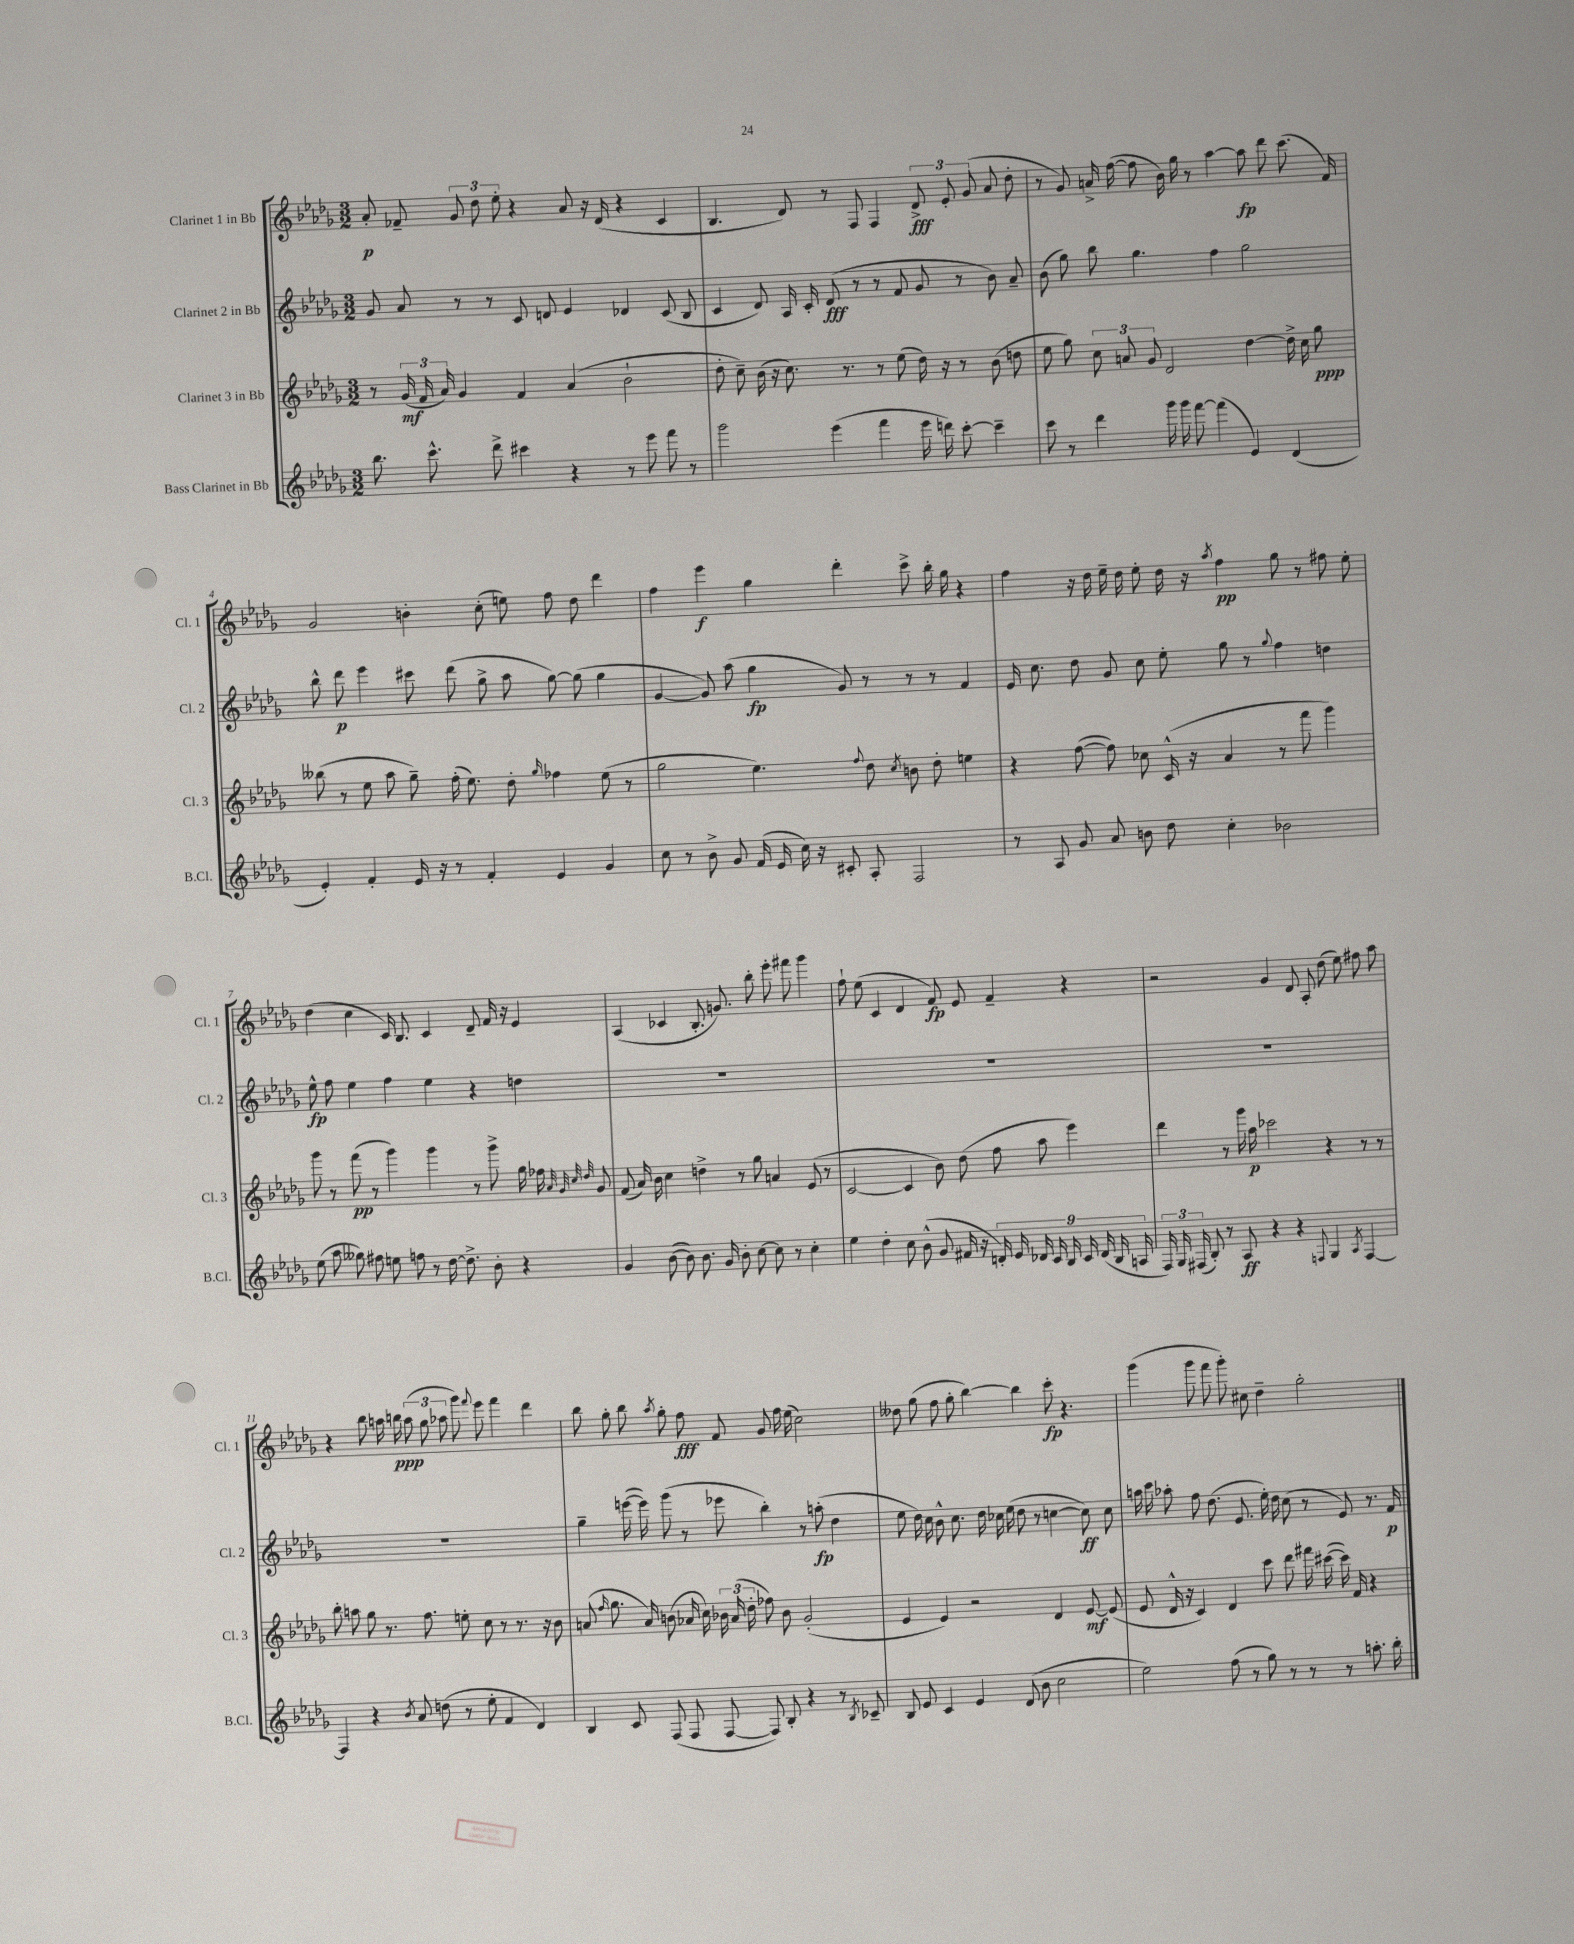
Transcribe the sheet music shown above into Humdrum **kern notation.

**kern	**dynam	**kern	**dynam	**kern	**dynam	**kern	**dynam
*part4	*part4	*part3	*part3	*part2	*part2	*part1	*part1
*staff4	*staff4	*staff3	*staff3	*staff2	*staff2	*staff1	*staff1
*I"Bass Clarinet in Bb	*	*I"Clarinet 3 in Bb	*	*I"Clarinet 2 in Bb	*	*I"Clarinet 1 in Bb	*
*I'B.Cl.	*	*I'Cl. 3	*	*I'Cl. 2	*	*I'Cl. 1	*
*clefG2	*	*clefG2	*	*clefG2	*	*clefG2	*
*k[b-e-a-d-g-]	*	*k[b-e-a-d-g-]	*	*k[b-e-a-d-g-]	*	*k[b-e-a-d-g-]	*
*M3/2	*	*M3/2	*	*M3/2	*	*M3/2	*
=1	=1	=1	=1	=1	=1	=1	=1
8.bb-\	.	8r	.	8g-/	.	8a-'/	p
.	.	(24g-/	mf	8a-/	.	8f-X~/	.
.	.	24f/	.	.	.	.	.
8.ccc^^\	.	.	.	.	.	.	.
.	.	24a-/)	.	.	.	.	.
.	.	4g-/	.	8r	.	12g-/	.
.	.	.	.	.	.	12dd-\	.
8ddd-^\	.	.	.	8r	.	.	.
.	.	.	.	.	.	12ee-'\	.
4ccc#X\	.	4f/	.	8c/	.	4r	.
.	.	.	.	8dn/	.	.	.
4r	.	(4a-/	.	4e-/	.	8a-/	.
.	.	.	.	.	.	16r	.
.	.	.	.	.	.	(16d-/	.
8r	.	2b-`\	.	4d-X/	.	4r	.
8eee-\	.	.	.	.	.	.	.
8fff\	.	.	.	(8c/	.	4c/	.
8r	.	.	.	8B-/	.	.	.
=2	=2	=2	=2	=2	=2	=2	=2
2ggg-\	.	8dd-'\	.	4c/	.	4.B-/	.
.	.	8cc~\)	.	.	.	.	.
.	.	(16b-\	.	8d-/)	.	.	.
.	.	16r	.	.	.	.	.
.	.	8.cc\)	.	16A-/	.	8d-/)	.
.	.	.	.	16c'/	.	.	.
(4eee-\	.	.	.	(8d-/	fff	8r	.
.	.	8.r	.	.	.	.	.
.	.	.	.	8r	.	8F/	.
4fff\	.	8r	.	8r	.	4F/	.
.	.	(8ee-\	.	8f/	.	.	.
16eee-\	.	16dd-\)	.	8g-/	.	12d-^/	fff
16dddn\)	.	16r	.	.	.	.	.
.	.	.	.	.	.	12e-'/	.
[8ccc'\	.	8r	.	8r	.	.	.
.	.	.	.	.	.	(12g-/	.
4ccc~\]	.	(8b-\	.	8b-\)	.	8a-/	.
.	.	8ddn\	.	8a-~/	.	8dd-'\	.
=3	=3	=3	=3	=3	=3	=3	=3
8ccc\	.	8ee-\	.	(8b-\	.	8r	.
8r	.	8gg-\)	.	8gg-\)	.	8g-/)	.
4ddd-\	.	12cc\	.	8bb-\	.	16an^/	.
.	.	.	.	.	.	([16ff\	.
.	.	12an/	.	.	.	.	.
.	.	.	.	4.gg-\	.	8ff\]	.
.	.	12g-/	.	.	.	.	.
16ggg-\	.	2d-/	.	.	.	16b-\)	.
16ggg-\	.	.	.	.	.	16gg-\	.
[8fff\	.	.	.	.	.	8r	.
(4fff\]	.	.	.	4ff\	.	[4aa-\	.
4e-/)	.	[4dd-\	.	2gg-\	.	8aa-\]	fp
.	.	.	.	.	.	8ddd-\	.
(4d-/	.	16dd-^\]	.	.	.	(8.ccc\	.
.	.	16cc\	.	.	.	.	.
.	.	8gg-\	ppp	.	.	.	.
.	.	.	.	.	.	16f/)	.
!!LO:LB:g=z
=4	=4	=4	=4	=4	=4	=4	=4
4e-'/)	.	(8bb--X\	.	8bb-^^\	.	2g-/	.
.	.	8r	.	8ddd-\	p	.	.
4f'/	.	8ee-\	.	4eee-\	.	.	.
.	.	8aa-\	.	.	.	.	.
16e-/	.	8gg-~\)	.	8ccc#X\	.	4bn'\	.
16r	.	.	.	.	.	.	.
8r	.	(16ff'\	.	(8ddd-\	.	.	.
.	.	8.ee-\)	.	.	.	.	.
4f'/	.	.	.	8gg-^\	.	(8cc'\	.
.	.	8dd-'\	.	8aa-\	.	8een\)	.
.	.	16qqgg-/	.	.	.	.	.
4e-/	.	4ff-X\	.	[8gg-\)	.	8ff\	.
.	.	.	.	(8gg-\]	.	8dd-\	.
4g-/	.	(8ee-\	.	4gg-\	.	4ddd-\	.
.	.	8r	.	.	.	.	.
=5	=5	=5	=5	=5	=5	=5	=5
8cc\	.	2gg-\	.	[4g-/	.	4ff\	.
8r	.	.	.	.	.	.	.
8b-^\	.	.	.	8g-/])	.	4eee-\	f
8g-/	.	.	.	(8aa-\	.	.	.
(16f/	.	4.ee-\)	.	4gg-\	fp	4gg-\	.
16e-/	.	.	.	.	.	.	.
16cc\)	.	.	.	.	.	.	.
16r	.	.	.	.	.	.	.
8c#X'/	.	.	.	8g-/)	.	4ddd-'\	.
.	.	8qqff/	.	.	.	.	.
8A-'/	.	8dd-\	.	8r	.	.	.
.	.	8qcc/	.	.	.	.	.
2F/	.	8bn\	.	8r	.	8ccc^\	.
.	.	8dd-'\	.	8r	.	16bb-'\	.
.	.	.	.	.	.	16gg-\	.
.	.	4een\	.	4f/	.	4r	.
=6	=6	=6	=6	=6	=6	=6	=6
8r	.	4r	.	16e-/	.	4ff\	.
.	.	.	.	8.cc\	.	.	.
8A-/	.	.	.	.	.	.	.
8g-/	.	([8ff\	.	8dd-\	.	16r	.
.	.	.	.	.	.	16dd-\	.
8a-/	.	8ff\])	.	8g-/	.	16ee-~\	.
.	.	.	.	.	.	16dd-\	.
8bn\	.	8cc-X\	.	8cc\	.	8ee-'\	.
8dd-\	.	(16c^^/	.	8ee-'\	.	16dd-\	.
.	.	16r	.	.	.	16r	.
.	.	.	.	.	.	8qaa-/	.
4cc'\	.	4a-/	.	8gg-\	.	4ff\	pp
.	.	.	.	8r	.	.	.
.	.	.	.	8qqgg-/	.	.	.
2b-X\	.	8r	.	4ff\	.	8gg-\	.
.	.	8fff\	.	.	.	8r	.
.	.	4ggg-\)	.	4ddn\	.	8ff#X\	.
.	.	.	.	.	.	8ee-'\	.
!!LO:LB:g=z
=7	=7	=7	=7	=7	=7	=7	=7
(8ee-\	.	8ggg-\	.	8ee-^^\	fp	(4dd-\	.
8aa-\	.	8r	.	8ff\	.	.	.
8gg--X\)	.	(8fff\	pp	4ee-\	.	4cc\	.
8ff#X\	.	8r	.	.	.	.	.
8een\	.	4ggg-\)	.	4ff\	.	16c/)	.
.	.	.	.	.	.	8.B-/	.
8ffn\	.	.	.	.	.	.	.
8r	.	4ggg-\	.	4ee-\	.	4c/	.
[16dd-\	.	.	.	.	.	.	.
8.dd-^\]	.	.	.	.	.	.	.
.	.	8r	.	4r	.	8d-~/	.
8b-'\	.	8ggg-^\	.	.	.	16f/	.
.	.	.	.	.	.	16r	.
4r	.	16gg-\	.	4ddn\	.	4e-/	.
.	.	16ff-X\	.	.	.	.	.
.	.	32qqa-/	.	.	.	.	.
.	.	32qqg-/	.	.	.	.	.
.	.	32qqcc/	.	.	.	.	.
.	.	32qqdd-/	.	.	.	.	.
.	.	8g-/	.	.	.	.	.
=8	=8	=8	=8	=8	=8	=8	=8
4g-/	.	(8f/	.	1.r	.	(4A-/	.
.	.	16a-/)	.	.	.	.	.
.	.	16b-\	.	.	.	.	.
([8b-\	.	4cc\	.	.	.	4c-X/	.
8b-\])	.	.	.	.	.	.	.
8.b-\	.	4ddn^\	.	.	.	8.B-'/	.
16g-/	.	.	.	.	.	8.gn/)	.
8b-'\	.	8r	.	.	.	.	.
[8cc\	.	8gg-\	.	.	.	8bb-'\	.
8cc\]	.	4an/	.	.	.	8eee-'\	.
8r	.	.	.	.	.	8fff#X\	.
4cc'\	.	(8e-/	.	.	.	4ggg-\	.
.	.	8r	.	.	.	.	.
=9	=9	=9	=9	=9	=9	=9	=9
4ee-\	.	[2c/	.	1.r	.	8ff`\	.
.	.	.	.	.	.	(8ee-\	.
4dd-'\	.	.	.	.	.	4c/	.
8cc\	.	4c/]	.	.	.	4d-/	.
(8b-^^\	.	.	.	.	.	.	.
8g-/	.	8b-\)	.	.	.	8f/)	fp
16f#X/	.	(8dd-\	.	.	.	8e-/	.
16r	.	.	.	.	.	.	.
18dn'/)	.	8ff\	.	.	.	4f~/	.
18e-/	.	.	.	.	.	.	.
18d-X/	.	.	.	.	.	.	.
.	.	8aa-\	.	.	.	.	.
18c/	.	.	.	.	.	.	.
18B-/	.	.	.	.	.	.	.
.	.	4eee-\)	.	.	.	4r	.
18c/	.	.	.	.	.	.	.
(18d-/	.	.	.	.	.	.	.
18B-/	.	.	.	.	.	.	.
18An/	.	.	.	.	.	.	.
=10	=10	=10	=10	=10	=10	=10	=10
24F/)	.	4ddd-\	.	1.r	.	2r	.
24G-/	.	.	.	.	.	.	.
(24F#X/	.	.	.	.	.	.	.
8B-'/)	.	.	.	.	.	.	.
8r	.	8r	.	.	.	.	.
8A-/	ff	16ggg-\	.	.	.	.	.
.	.	16aa-\	p	.	.	.	.
4r	.	2ccc-X\	.	.	.	4g-/	.
4r	.	.	.	.	.	8d-/	.
.	.	.	.	.	.	8A-'/	.
8qqFn/	.	.	.	.	.	.	.
4G-/	.	4r	.	.	.	(8dd-\	.
.	.	.	.	.	.	8ee-\)	.
8qA-/	.	.	.	.	.	.	.
[4F/	.	8r	.	.	.	8ff#X\	.
.	.	8r	.	.	.	8aa-\	.
!!LO:LB:g=z
=11	=11	=11	=11	=11	=11	=11	=11
4F/]	.	8bb-'\	.	1.r	.	4r	.
.	.	8aan\	.	.	.	.	.
4r	.	8gg-\	.	.	.	8bb-\	.
.	.	8.r	.	.	.	16aan\	.
.	.	.	.	.	.	16bbn\	ppp
8qb-/	.	.	.	.	.	.	.
8a-/	.	.	.	.	.	(12aa\	.
.	.	8.ff\	.	.	.	.	.
.	.	.	.	.	.	12gg-\	.
(8ddn\	.	.	.	.	.	.	.
.	.	.	.	.	.	12aa-X\	.
8r	.	8een'\	.	.	.	8ggg-\)	.
.	.	.	.	.	.	8qqfff/	.
8ee-'\	.	8cc\	.	.	.	8eee-\	.
4f/	.	8r	.	.	.	4fff\	.
.	.	8.r	.	.	.	.	.
4d-/)	.	.	.	.	.	4ddd-\	.
.	.	16r	.	.	.	.	.
.	.	8b-\	.	.	.	.	.
=12	=12	=12	=12	=12	=12	=12	=12
4B-/	.	(8an/	.	4gg-~\	.	8bb-\	.
.	.	16qqff/	.	.	.	.	.
.	.	8.gg-\	.	.	.	8gg-'\	.
8c/	.	.	.	([16eeen\	.	8bb-\	.
.	.	16a/)	.	16eee\])	.	.	.
.	.	.	.	.	.	8qaa-/	.
(8F/	.	(8bn\	.	(8ggg-\	.	8gg-'\	.
8F/	.	16a-X/	.	8r	.	8ff\	fff
.	.	16cc\)	.	.	.	.	.
[8F/	.	24b-X\	.	8eee-X\	.	8f/	.
.	.	(24a-/	.	.	.	.	.
.	.	24dd-'\	.	.	.	.	.
8F/])	.	8ff-X\)	.	4bb-'\)	.	8g-/	.
8B-'/	.	8b-\	.	.	.	16ff\	.
.	.	.	.	.	.	(16ee-\	.
4r	.	(2g-'/	.	8r	.	2cc\)	.
.	.	.	.	(8aan'\	fp	.	.
8r	.	.	.	4dd-\	.	.	.
8qB-/	.	.	.	.	.	.	.
8c-X~/	.	.	.	.	.	.	.
=13	=13	=13	=13	=13	=13	=13	=13
8B-/	.	4e-/	.	8ee-\	.	8dd--X\	.
8e-/	.	.	.	16dd-\)	.	(8gg-\	.
.	.	.	.	16cc\	.	.	.
4c/	.	4e-/)	.	8b-^^\	.	8ff\	.
.	.	.	.	8.cc\	.	8gg-'\	.
4e-/	.	2r	.	.	.	[4bb-\)	.
.	.	.	.	16dd-\	.	.	.
.	.	.	.	16cc-X\	.	.	.
.	.	.	.	(16ee-\	.	.	.
(8d-/	.	.	.	8dd-\	.	4bb-\]	.
8b-\	.	.	.	8r	.	.	.
2cc\	.	4d-/	.	[4ccn\	.	8ccc'\	fp
.	.	.	.	.	.	4.r	.
.	.	[8e-/	mf	8cc\])	ff	.	.
.	.	(8e-/]	.	8cc\	.	.	.
=14	=14	=14	=14	=14	=14	=14	=14
2ee-\)	.	8e-/	.	16aan\	.	(4ggg-\	.
.	.	.	.	16ccc\	.	.	.
.	.	16d-^^/	.	8aa-X'\	.	.	.
.	.	16r	.	.	.	.	.
.	.	4c/)	.	8ff\	.	8ggg-\	.
.	.	.	.	(8.dd-\	.	8fff\	.
(8ff\	.	4d-/	.	.	.	8ggg-'\)	.
.	.	.	.	8.e-/	.	.	.
8r	.	.	.	.	.	8cc#X\	.
8gg-\)	.	8ccc\	.	16ee-'\)	.	4dd-~\	.
.	.	.	.	16dd-\	.	.	.
8r	.	8ddd-\	.	(8cc\	.	.	.
8r	.	16fff#X\	.	8r	.	2gg-'\	.
.	.	([16ccc#X\	.	.	.	.	.
8r	.	16ccc#\])	.	8e-/)	.	.	.
.	.	16f/	.	.	.	.	.
8.aan'\	.	4r	.	8.r	.	.	.
16bb-'\	.	.	.	16f/	p	.	.
==	==	==	==	==	==	==	==
*-	*-	*-	*-	*-	*-	*-	*-
